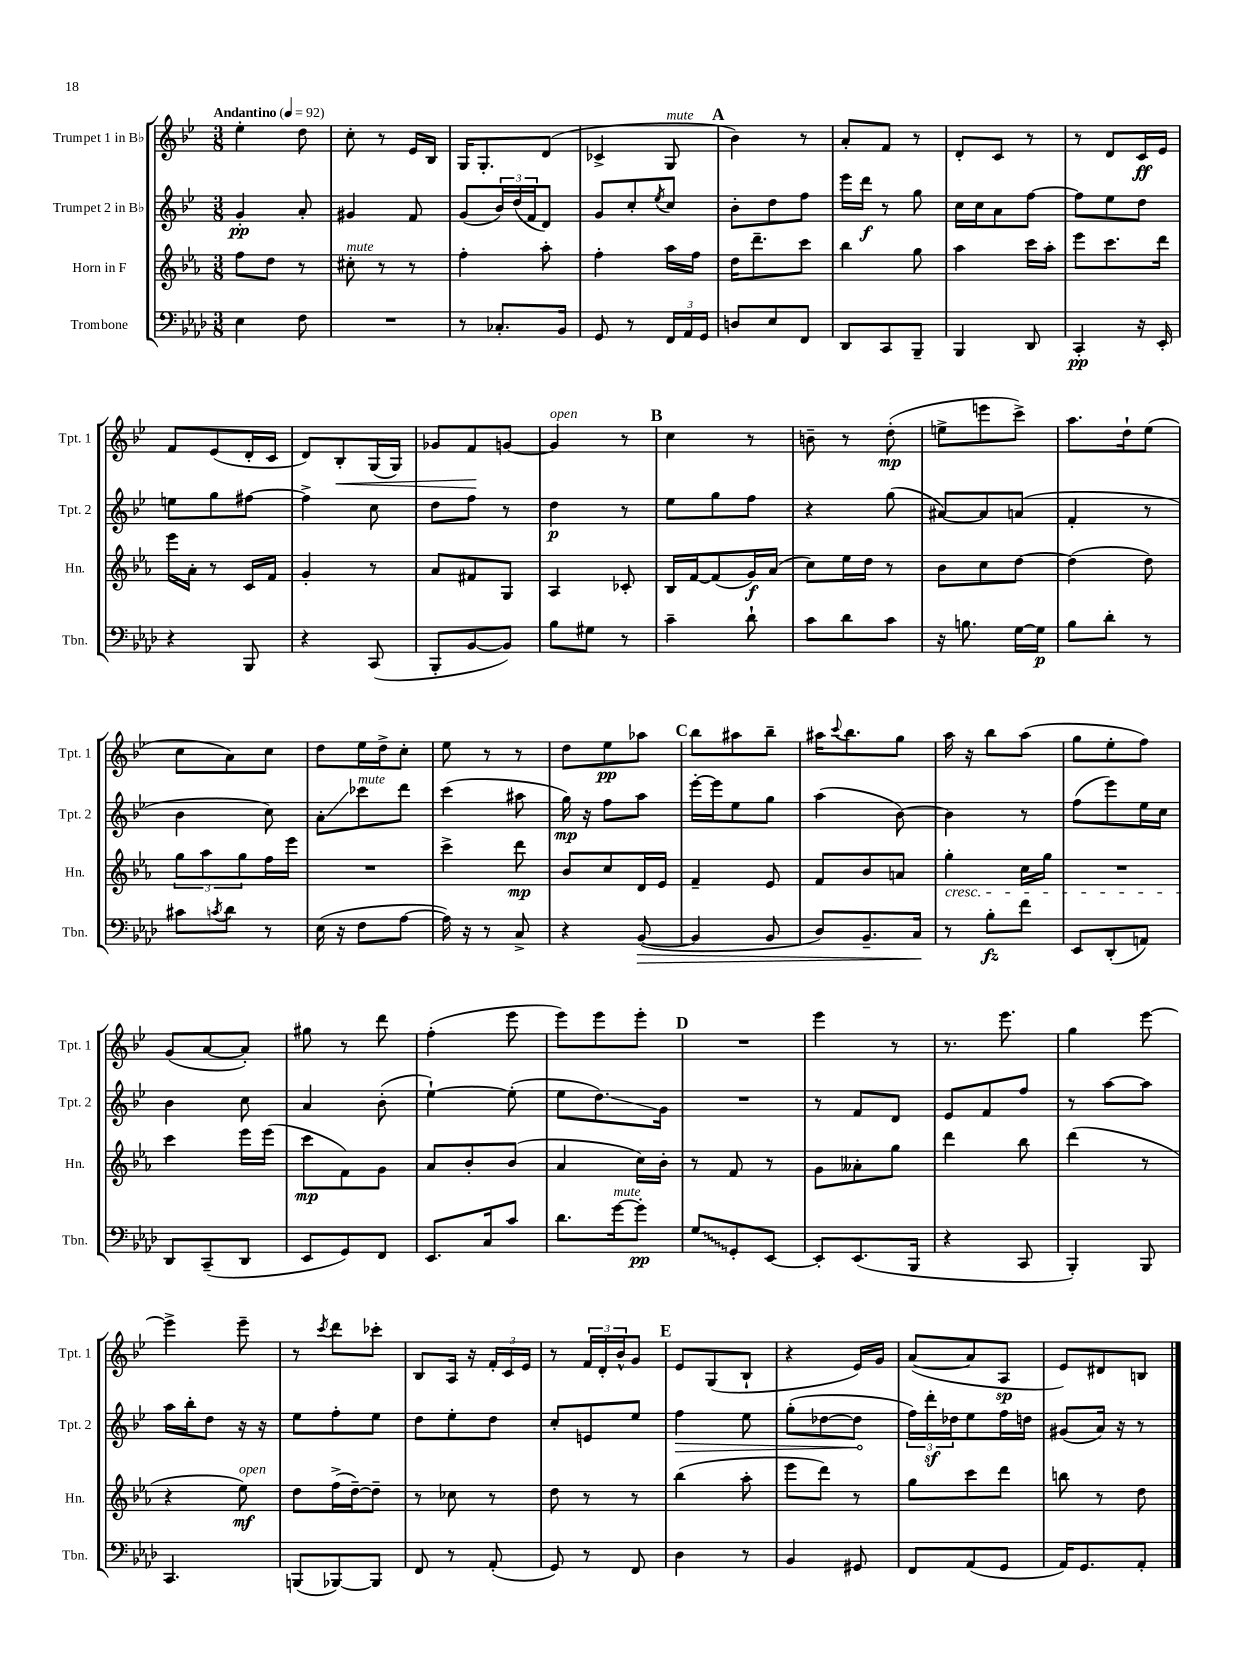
<<
\new StaffGroup <<
\new Staff = "s0" \with { instrumentName = "Trumpet 1 in Bb" shortInstrumentName = "Tpt. 1" } {
    \clef treble \key bes \major \numericTimeSignature \time 3/8 \tempo "Andantino" 4 = 92
    ees''4-. d''8 |
    c''8-. r8 ees'16 bes16 |
    g16 g8.-. d'8( |
    ces'4-> g8^\markup { \italic "mute" } |
    \mark \markup { \bold "A" } bes'4) r8 |
    a'8-. f'8 r8 |
    d'8-. c'8 r8 |
    r8 d'8 c'16\ff ees'16 |
    f'8 ees'8( d'16-. c'16 |
    d'8) bes8-.\< g16( g16) |
    ges'8 f'8\! g'8~ |
    g'4^\markup { \italic "open" } r8 |
    \mark \markup { \bold "B" } c''4 r8 |
    b'8-- r8 d''8-.\mp( |
    e''8-> e'''8 c'''8->) |
    a''8. d''16-! ees''8( |
    c''8 a'8) c''8 |
    d''8 ees''16 d''16-> c''8-. |
    ees''8 r8 r8 |
    d''8 ees''8\pp aes''8 |
    \mark \markup { \bold "C" } bes''8 ais''8 bes''8-- |
    ais''16 \appoggiatura { c'''8 } bes''8. g''8 |
    a''16 r16 bes''8 a''8( |
    g''8 ees''8-. f''8) |
    g'8( a'8~ a'8-.) |
    gis''8 r8 d'''8 |
    f''4-.( ees'''8 |
    ees'''8) ees'''8 ees'''8-. |
    \mark \markup { \bold "D" } R4. |
    ees'''4 r8 |
    r8. ees'''8. |
    g''4 ees'''8~ |
    ees'''4-> ees'''8-- |
    r8 \acciaccatura { c'''8 } d'''8 ces'''8-. |
    bes8 a16 r16 \tuplet 3/2 { f'16-. c'16 ees'16 } |
    r8 \tuplet 3/2 { f'16 d'16-. bes'16-^ } g'8 |
    \mark \markup { \bold "E" } ees'8 g8( bes8-! |
    r4 ees'16) g'16 |
    a'8~( a'8 a8\sp |
    ees'8) dis'8 b8 \bar "|." |
}
\new Staff = "s1" \with { instrumentName = "Trumpet 2 in Bb" shortInstrumentName = "Tpt. 2" } {
    \clef treble \key bes \major \numericTimeSignature \time 3/8
    g'4-.\pp a'8-. |
    gis'4 f'8 |
    g'8( \tuplet 3/2 { bes'16) d''16( f'16 } d'8) |
    g'8 c''8-. \acciaccatura { ees''8 } c''8 |
    \mark \markup { \bold "A" } bes'8-. d''8 f''8 |
    ees'''16 d'''16\f r8 g''8 |
    c''16 c''16 a'8 f''8~ |
    f''8 ees''8 d''8 |
    e''8 g''8 fis''8~ |
    fis''4-> c''8 |
    d''8 f''8 r8 |
    d''4\p r8 |
    \mark \markup { \bold "B" } ees''8 g''8 f''8 |
    r4 g''8( |
    ais'8~) ais'8 a'8( |
    f'4-. r8 |
    bes'4 c''8) |
    a'8-.\glissando ces'''8^\markup { \italic "mute" } d'''8 |
    c'''4( ais''8 |
    g''16\mp) r16 f''8 a''8 |
    \mark \markup { \bold "C" } ees'''16~-. ees'''16 ees''8 g''8 |
    a''4( bes'8~) |
    bes'4 r8 |
    f''8( ees'''8) ees''16 c''16 |
    bes'4 c''8 |
    a'4 bes'8-.( |
    ees''4~-!) ees''8-.( |
    ees''8 d''8.\glissando) g'16 |
    \mark \markup { \bold "D" } R4. |
    r8 f'8 d'8 |
    ees'8 f'8 f''8 |
    r8 a''8~ a''8 |
    a''16 bes''16-. d''8 r16 r16 |
    ees''8 f''8-. ees''8 |
    d''8 ees''8-. d''8 |
    c''8-. e'8 ees''8 |
    \mark \markup { \bold "E" } \once \override Hairpin.circled-tip = ##t f''4\> ees''8 |
    g''8-.( des''8~ des''8\! |
    \tuplet 3/2 { f''16) d'''16-.\sf des''16 } ees''8 f''16 d''16 |
    gis'8( a'16) r16 r8 \bar "|." |
}
\new Staff = "s2" \with { instrumentName = "Horn in F" shortInstrumentName = "Hn." } {
    \clef treble \key ees \major \numericTimeSignature \time 3/8
    f''8 d''8 r8 |
    cis''8-.^\markup { \italic "mute" } r8 r8 |
    f''4-. aes''8-. |
    f''4-. aes''16 f''16 |
    \mark \markup { \bold "A" } d''16 d'''8.-- c'''8 |
    bes''4 g''8 |
    aes''4 c'''16 aes''16-. |
    ees'''8 c'''8. d'''16 |
    ees'''16 aes'16-. r8 c'16 f'16 |
    g'4-. r8 |
    aes'8 fis'8 g8 |
    aes4 ces'8-. |
    \mark \markup { \bold "B" } bes16 f'16~ f'8( g'16\f) aes'16( |
    c''8) ees''16 d''16 r8 |
    bes'8 c''8 d''8~ |
    d''4( d''8) |
    \tuplet 3/2 { g''8 aes''8 g''8 } f''16 ees'''16 |
    R4. |
    c'''4-> d'''8\mp |
    bes'8 c''8 d'16 ees'16 |
    \mark \markup { \bold "C" } f'4-- ees'8 |
    f'8 bes'8 a'8 |
    g''4-.\cresc c''16 g''16 |
    R4. |
    c'''4\! ees'''16 ees'''16( |
    c'''8\mp f'8) g'8 |
    aes'8 bes'8-. bes'8( |
    aes'4 c''16) bes'16-. |
    \mark \markup { \bold "D" } r8 f'8 r8 |
    g'8 aeses'8-. g''8 |
    d'''4 bes''8 |
    d'''4( r8 |
    r4 ees''8\mf^\markup { \italic "open" }) |
    d''8 f''16->( d''16~--) d''8-- |
    r8 ces''8 r8 |
    d''8 r8 r8 |
    \mark \markup { \bold "E" } bes''4( aes''8-. |
    ees'''8 d'''8) r8 |
    g''8 c'''8 d'''8 |
    b''8 r8 d''8 \bar "|." |
}
\new Staff = "s3" \with { instrumentName = "Trombone" shortInstrumentName = "Tbn." } {
    \clef bass \key aes \major \numericTimeSignature \time 3/8
    ees4 f8 |
    R4. |
    r8 ces8.-. bes,16 |
    g,8 r8 \tuplet 3/2 { f,16 aes,16 g,16 } |
    \mark \markup { \bold "A" } d8 ees8 f,8 |
    des,8 c,8 bes,,8-- |
    bes,,4 des,8 |
    c,4-.\pp r16 ees,16-. |
    r4 bes,,8 |
    r4 c,8( |
    bes,,8-. bes,8~ bes,8) |
    bes8 gis8 r8 |
    \mark \markup { \bold "B" } c'4-- des'8-! |
    c'8 des'8 c'8 |
    r16 b8. g16~ g16\p |
    bes8 des'8-. r8 |
    cis'8 \acciaccatura { c'8 } des'8 r8 |
    ees16( r16 f8 aes8~ |
    aes16) r16 r8 c8-> |
    r4 bes,8~\>( |
    \mark \markup { \bold "C" } bes,4 bes,8 |
    des8) bes,8.-- c16\! |
    r8 bes8-.\fz f'8 |
    ees,8 des,8-.( a,8) |
    des,8 c,8--( des,8 |
    ees,8 g,8) f,8 |
    ees,8. c16 c'8 |
    des'8. g'16~^\markup { \italic "mute" } g'8-.\pp |
    \mark \markup { \bold "D" } \once \override Glissando.style = #'zigzag g8\glissando g,8-. ees,8~ |
    ees,8-. ees,8.( bes,,16 |
    r4 c,8 |
    bes,,4-.) bes,,8 |
    c,4. |
    b,,8( bes,,8~) bes,,8 |
    f,8 r8 aes,8-.( |
    g,8) r8 f,8 |
    \mark \markup { \bold "E" } des4 r8 |
    bes,4 gis,8 |
    f,8 aes,8( g,8 |
    aes,16) g,8. aes,8-. \bar "|." |
}
>>
>>
\layout { \context { \Score \remove "Bar_number_engraver" } }
